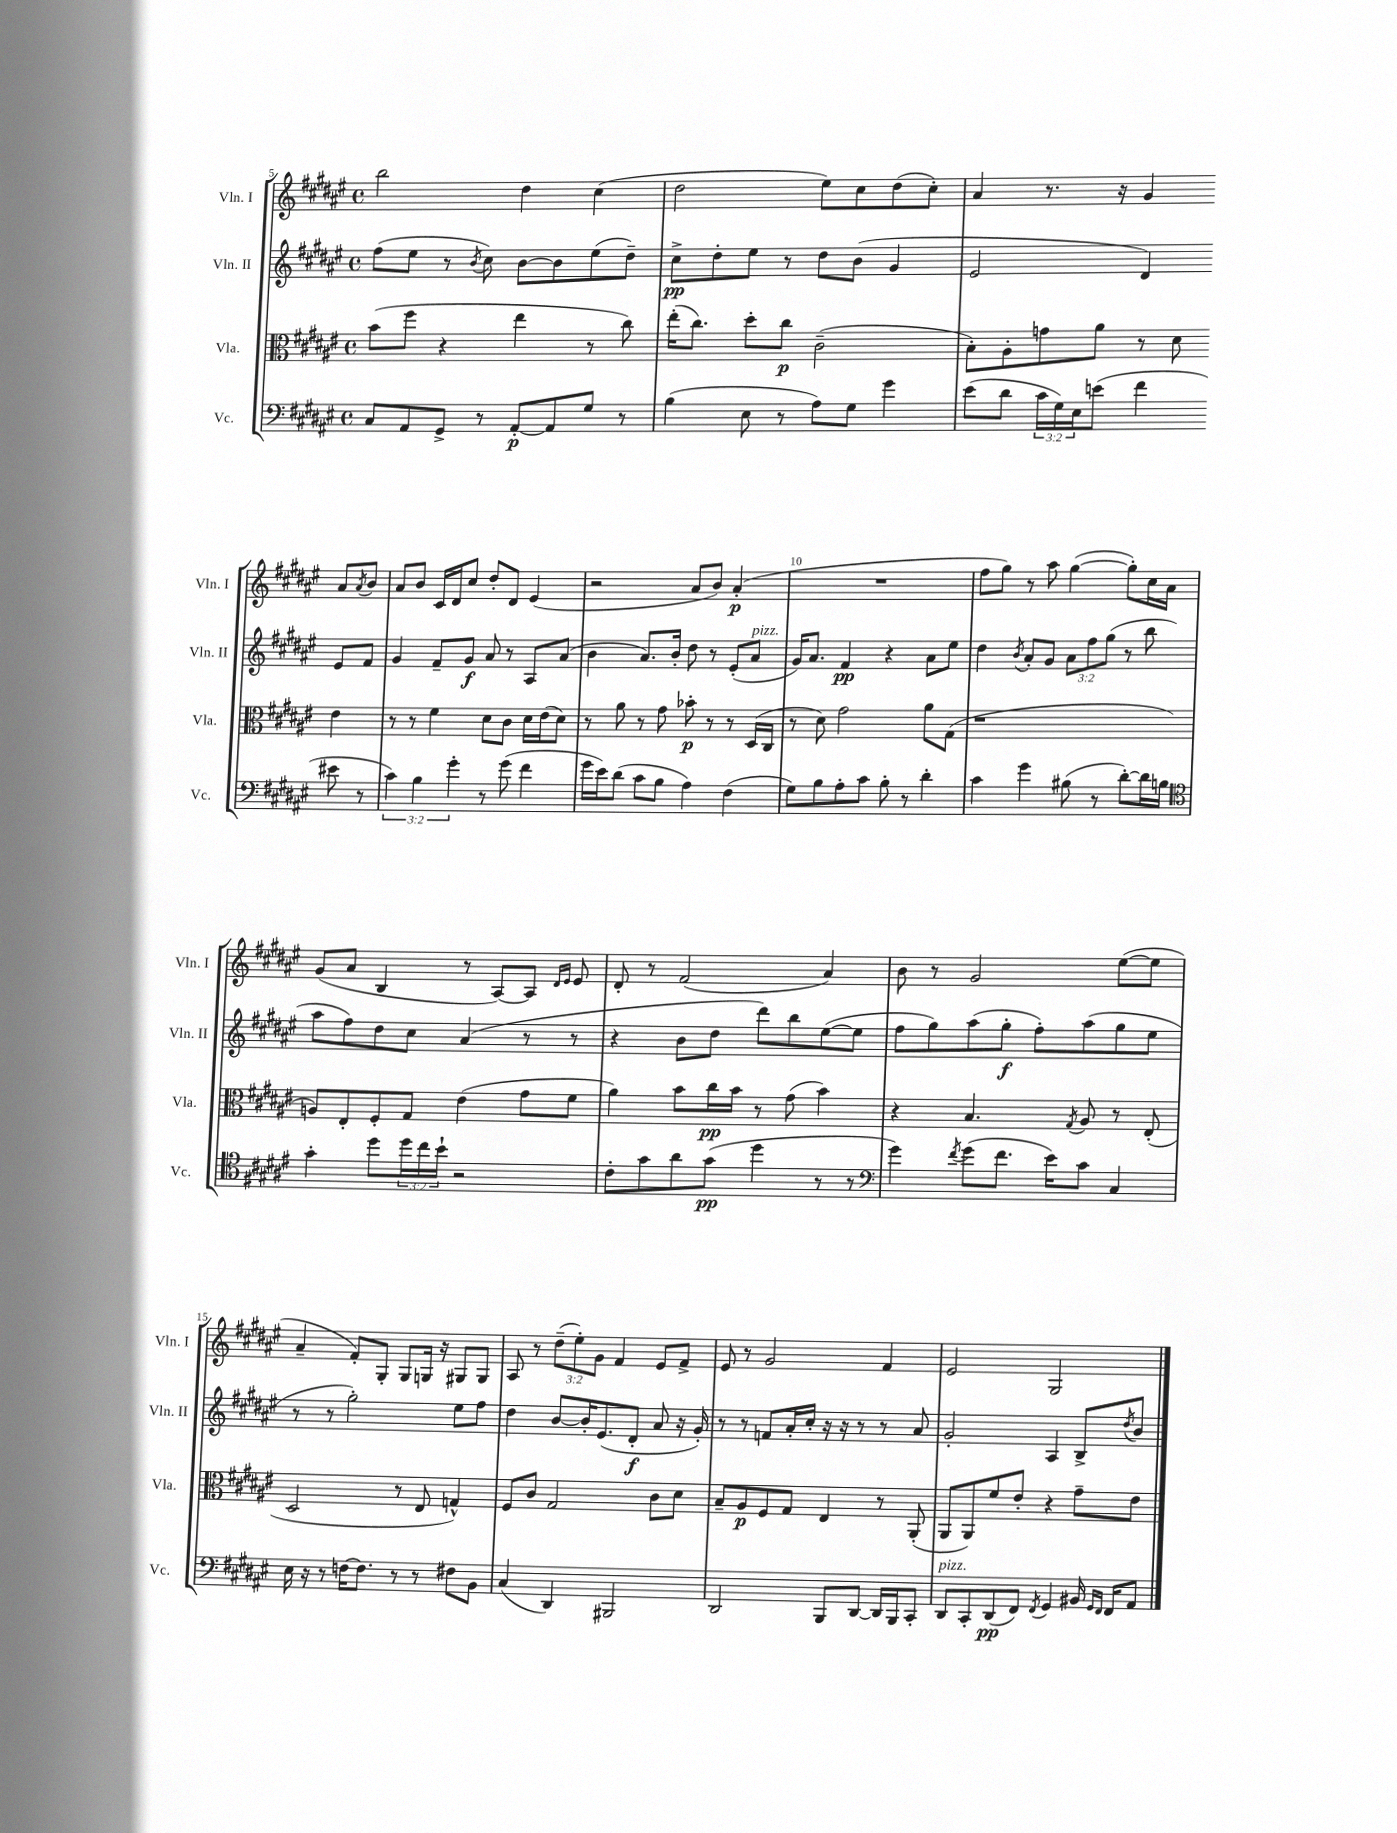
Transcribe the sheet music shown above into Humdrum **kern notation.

**kern	**dynam	**kern	**dynam	**kern	**dynam	**kern	**dynam
*part4	*part4	*part3	*part3	*part2	*part2	*part1	*part1
*staff4	*staff4	*staff3	*staff3	*staff2	*staff2	*staff1	*staff1
*I"Vc.	*	*I"Vla.	*	*I"Vln. II	*	*I"Vln. I	*
*I'Vc.	*	*I'Vla.	*	*I'Vln. II	*	*I'Vln. I	*
*clefF4	*	*clefC3	*	*clefG2	*	*clefG2	*
*k[f#c#g#d#a#e#]	*	*k[f#c#g#d#a#e#]	*	*k[f#c#g#d#a#e#]	*	*k[f#c#g#d#a#e#]	*
*M4/4	*	*M4/4	*	*M4/4	*	*M4/4	*
*met(c)	*	*met(c)	*	*met(c)	*	*met(c)	*
=5	=5	=5	=5	=5	=5	=5	=5
8C#/L	.	(8b\L	.	(8ff#\L	.	2bb\	.
8AA#/	.	8ff#\J	.	8ee#\J	.	.	.
8GG#^/J	.	4r	.	8r	.	.	.
.	.	.	.	8qb/	.	.	.
8r	.	.	.	8cc#\)	.	.	.
[8AA#'/L	p	4ee#\	.	[8b\L	.	4dd#\	.
8AA#/]	.	.	.	8b\]	.	.	.
8G#/J	.	8r	.	(8ee#\	.	(4cc#\	.
8r	.	8cc#\)	.	8dd#~\J)	.	.	.
=6	=6	=6	=6	=6	=6	=6	=6
(4B\	.	(16ee#'\KL	.	8cc#^\L	pp	2dd#\	.
.	.	8.cc#\J)	.	.	.	.	.
.	.	.	.	8dd#'\	.	.	.
8E#\	.	8dd#'\L	.	8ee#\J	.	.	.
8r	.	8cc#\J	p	8r	.	.	.
8A#\L)	.	(2c#~\	.	8dd#\L	.	8ee#\L)	.
8G#\J	.	.	.	(8b\J	.	8cc#\	.
4g#\	.	.	.	4g#/	.	(8dd#\	.
.	.	.	.	.	.	8cc#'\J)	.
=7	=7	=7	=7	=7	=7	=7	=7
(8e#\L	.	8B'\L)	.	2e#/	.	4a#/	.
8d#\J	.	8A#'\	.	.	.	.	.
24c#\LL	.	8gn\	.	.	.	8.r	.
24G#\)	.	.	.	.	.	.	.
24E#\J	.	.	.	.	.	.	.
(8en\J	.	8a#\J	.	.	.	.	.
.	.	.	.	.	.	16r	.
4f#\	.	8r	.	4d#/)	.	4g#/	.
.	.	8d#\	.	.	.	.	.
8e#X\	.	4e#\	.	8e#/L	.	8a#/L	.
.	.	.	.	.	.	8qa#/	.
8r	.	.	.	8f#/J	.	8b/J	.
!!LO:LB:g=z
=8	=8	=8	=8	=8	=8	=8	=8
6c#\)	.	8r	.	4g#/	.	8a#/L	.
.	.	8r	.	.	.	8b/J	.
6B\	.	.	.	.	.	.	.
.	.	4f#\	.	8f#~/L	.	16c#/LL	.
.	.	.	.	.	.	16d#/J	.
6g#'\	.	.	.	.	.	.	.
.	.	.	.	8g#/J	f	8cc#/J	.
8r	.	8d#\L	.	8a#/	.	8dd#'/L	.
(8g#\	.	8c#\J	.	8r	.	8d#/J	.
4f#\	.	16d#\LL	.	8A#/L	.	(4e#/	.
.	.	(16e#\J	.	.	.	.	.
.	.	8d#\J)	.	(8a#/J	.	.	.
=9	=9	=9	=9	=9	=9	=9	=9
16g#\LL	.	8r	.	4b\	.	2r	.
16e#\J)	.	.	.	.	.	.	.
(8d#\J	.	8a#\	.	.	.	.	.
8c#\L	.	8r	.	8.a#/L)	.	.	.
8B\J	.	8g#\	.	.	.	.	.
.	.	.	.	16b'/Jk	.	.	.
4A#\)	.	8b-X'\	p	8dd#\	.	8a#/L	.
.	.	8r	.	8r	.	8b/J)	.
(4F#\	.	8r	.	(8e#'/L	.	(4a#'/	p
!	!	!	!	!LO:TX:a:i:t=pizz.	!	!	!
.	.	(16D#/LL	.	8a#/J	.	.	.
.	.	16C#/JJ	.	.	.	.	.
=10	=10	=10	=10	=10	=10	=10	=10
8G#\L)	.	8r	.	16g#/KL)	.	1r	.
.	.	.	.	8.a#/J	.	.	.
8B\	.	8d#\)	.	.	.	.	.
8A#'\	.	2g#\	.	4f#/	pp	.	.
8c#\J	.	.	.	.	.	.	.
8B'\	.	.	.	4r	.	.	.
8r	.	.	.	.	.	.	.
4d#'\	.	8a#\L	.	8a#\L	.	.	.
.	.	(8G#\J	.	8ee#\J	.	.	.
=11	=11	=11	=11	=11	=11	=11	=11
4c#\	.	1r	.	4dd#\	.	8ff#\L	.
.	.	.	.	.	.	8gg#\J)	.
.	.	.	.	8qb/	.	.	.
4g#\	.	.	.	8a#'/L	.	8r	.
.	.	.	.	8g#/J	.	8aa#\	.
(8B#X\	.	.	.	12a#\L	.	([4gg#\	.
.	.	.	.	12ff#\	.	.	.
8r	.	.	.	.	.	.	.
.	.	.	.	(12gg#\J	.	.	.
[8d#'\L)	.	.	.	8r	.	8gg#'\L])	.
16d#\L]	.	.	.	8bb\	.	16cc#\L	.
16Bn\JJ	.	.	.	.	.	16a#\JJ	.
!!LO:LB:g=z
=12	=12	=12	=12	=12	=12	=12	=12
*clefC4	*	*	*	*	*	*	*
4g#'\	.	8An/L)	.	8aa#\L	.	(8g#/L	.
.	.	8E#'/	.	8ff#\)	.	8a#/J	.
8dd#\L	.	8F#'/	.	8dd#\	.	4B/	.
24dd#\L	.	8G#/J	.	8cc#\J	.	.	.
24cc#\	.	.	.	.	.	.	.
24b`\JJ	.	.	.	.	.	.	.
2r	.	(4e#\	.	(4a#/	.	8r	.
.	.	.	.	.	.	[8A#/L)	.
.	.	8g#\L	.	8r	.	8A#/J]	.
.	.	.	.	.	.	16qqd#/LL	.
.	.	.	.	.	.	16qqe#/JJ	.
.	.	8f#\J	.	8r	.	8e#/	.
=13	=13	=13	=13	=13	=13	=13	=13
8c#'\L	.	4a#\)	.	4r	.	8d#'/	.
8g#\	.	.	.	.	.	8r	.
8a#\	.	8b\L	.	8b\L	.	(2f#/	.
(8g#\J	pp	16cc#\L	pp	8dd#\J	.	.	.
.	.	16b\JJ	.	.	.	.	.
4dd#\	.	8r	.	8ddd#\L)	.	.	.
.	.	(8g#\	.	8bb\	.	.	.
8r	.	4b\)	.	([8ee#\	.	4a#/)	.
8r	.	.	.	8ee#\J]	.	.	.
=14	=14	=14	=14	=14	=14	=14	=14
*clefF4	*	*	*	*	*	*	*
4g#\)	.	4r	.	8ff#\L	.	8b\	.
.	.	.	.	8gg#\)	.	8r	.
8qf#/	.	.	.	.	.	.	.
(8g#\L	.	4.B/	.	(8aa#\	.	2g#/	.
8.f#\J	.	.	.	8gg#'\J	f	.	.
.	.	.	.	8ff#'\L)	.	.	.
16e#\KL)	.	.	.	.	.	.	.
.	.	8qG#/	.	.	.	.	.
8c#\J	.	8A#/	.	(8aa#\	.	.	.
4C#/	.	8r	.	8gg#\	.	([8ee#\L	.
.	.	(8E#'/	.	8ee#\J	.	8ee#\J]	.
!!LO:LB:g=z
=15	=15	=15	=15	=15	=15	=15	=15
16E#\	.	2D#/	.	8r	.	4a#~/	.
16r	.	.	.	.	.	.	.
8r	.	.	.	8r	.	.	.
[16Fn\KL	.	.	.	2gg#'\)	.	8f#'/L)	.
8.F\J]	.	.	.	.	.	.	.
.	.	.	.	.	.	8G#'/J	.
8r	.	8r	.	.	.	8G#/L	.
8r	.	8E#/	.	.	.	16Gn/Jk	.
.	.	.	.	.	.	16r	.
8F#X\L	.	4Gn^^/)	.	8ee#\L	.	8G#X/L	.
8BB\J	.	.	.	8ff#\J	.	8G#/J	.
=16	=16	=16	=16	=16	=16	=16	=16
(4C#/	.	8F#/L	.	4dd#\	.	8A#/	.
.	.	8c#/J	.	.	.	8r	.
4DD#/)	.	2G#/	.	[8b/L	.	(12dd#~\L	.
.	.	.	.	.	.	12ee#'\)	.
.	.	.	.	16b'/K]	.	.	.
.	.	.	.	.	.	12g#\J	.
.	.	.	.	(8.e#/	.	.	.
2BBB#X/	.	.	.	.	.	4f#/	.
.	.	.	.	8d#'/J	f	.	.
.	.	8c#\L	.	8a#/	.	8e#/L	.
.	.	8d#\J	.	16r	.	8f#^/J	.
.	.	.	.	16g#'/)	.	.	.
=17	=17	=17	=17	=17	=17	=17	=17
2DD#/	.	8B~/L	.	8r	.	8e#/	.
.	.	8A#/	p	8r	.	8r	.
.	.	8F#/	.	8fn/L	.	2g#/	.
.	.	8G#/J	.	16a#'/L	.	.	.
.	.	.	.	16cc#'/JJ	.	.	.
8BBB/L	.	4E#/	.	16r	.	.	.
.	.	.	.	16r	.	.	.
[8DD#/J	.	.	.	8r	.	.	.
16DD#/LL]	.	8r	.	8r	.	4f#/	.
16BBB/J	.	.	.	.	.	.	.
8CC#'/J	.	(8AA#'/	.	8a#/	.	.	.
=18	=18	=18	=18	=18	=18	=18	=18
!LO:TX:a:i:t=pizz.	!	!	!	!	!	!	!
8DD#/L	.	8AA#/L	.	2g#'/	.	2e#/	.
8CC#'/	.	8AA#/)	.	.	.	.	.
(8DD#/	pp	8f#/	.	.	.	.	.
8FF#/J)	.	8e#'/J	.	.	.	.	.
8qFF#/	.	.	.	.	.	.	.
4GG#/	.	4r	.	4A#/	.	2G#/	.
16BB#X/	.	8g#~\L	.	8B^/L	.	.	.
16qqGG#/LL	.	.	.	.	.	.	.
16qqFF#/JJ	.	.	.	.	.	.	.
16FF#/KL	.	.	.	.	.	.	.
.	.	.	.	8qdd#/	.	.	.
8AA#/J	.	8e#\J	.	8b/J	.	.	.
==	==	==	==	==	==	==	==
*-	*-	*-	*-	*-	*-	*-	*-
